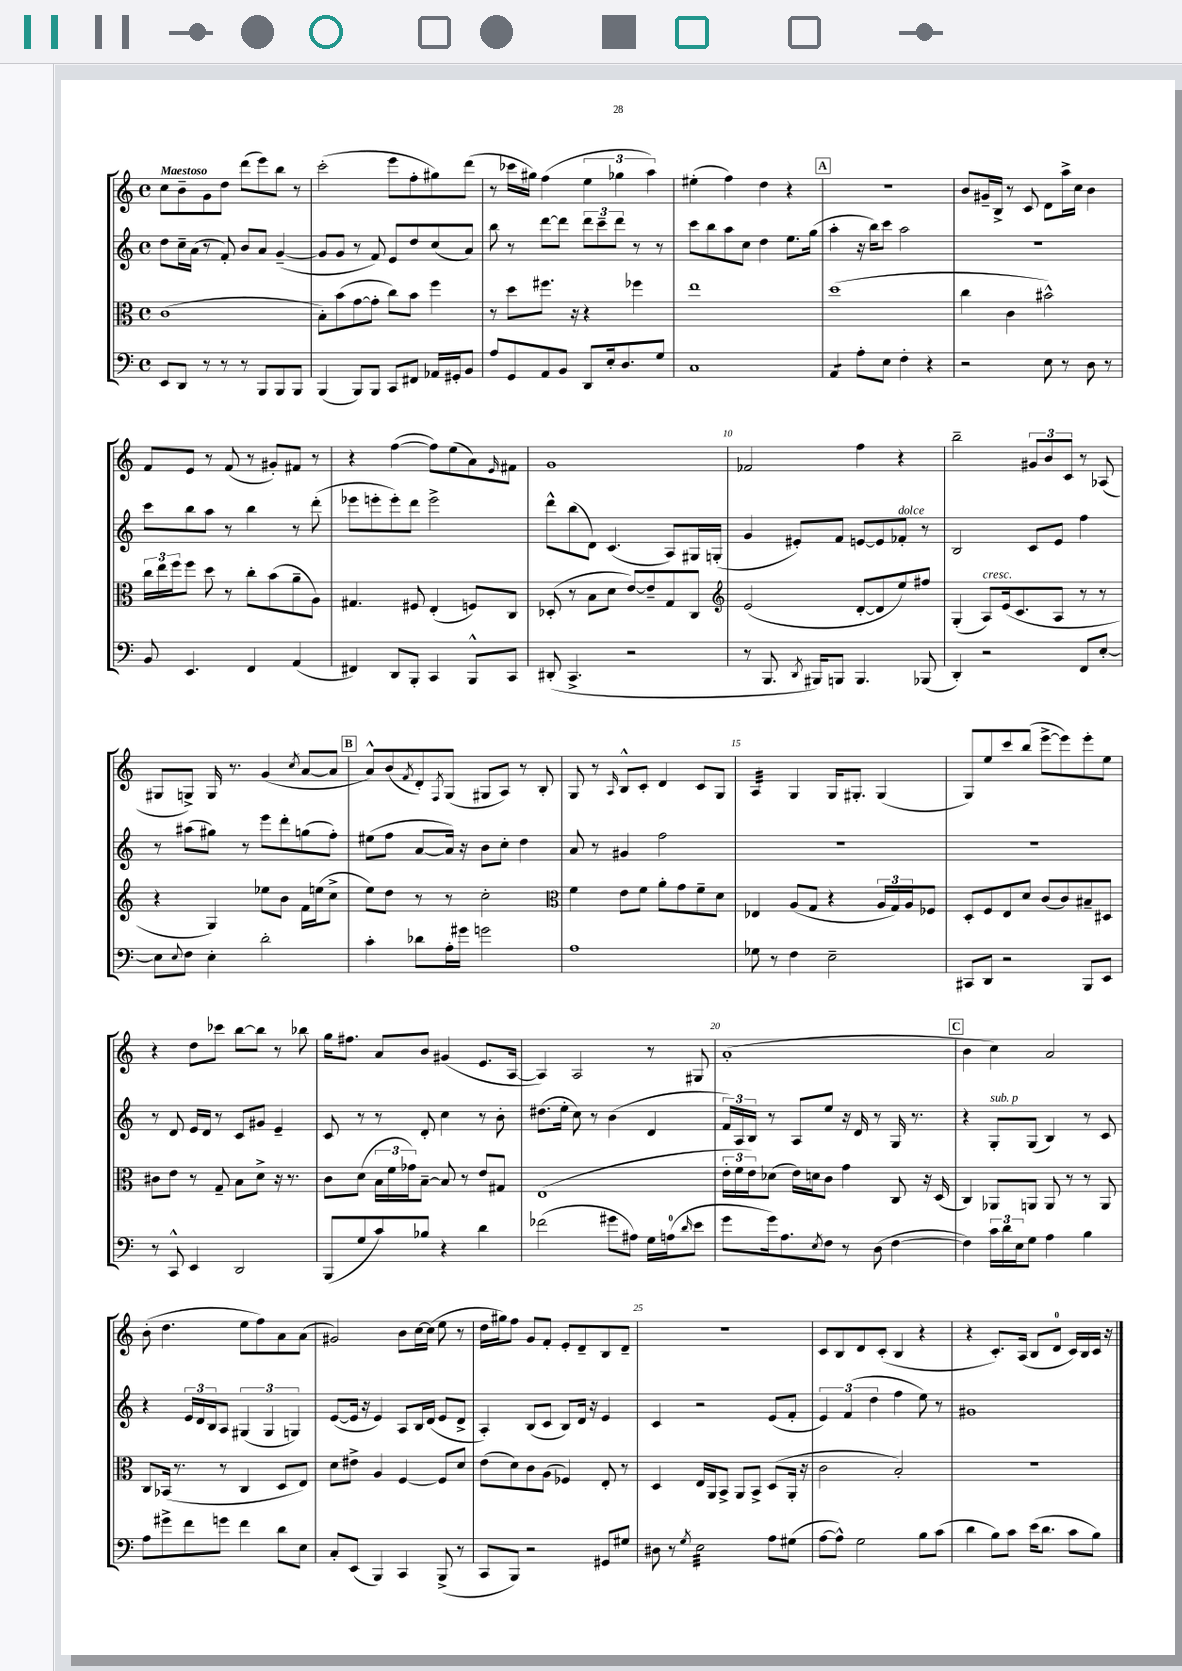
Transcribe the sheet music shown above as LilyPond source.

<<
\new StaffGroup <<
\new Staff = "s0" {
    \clef treble \key c \major \defaultTimeSignature \time 4/4 \tempo "Maestoso"
    c''8 b'8-- g'8 d''8 d'''8( e'''8) b''8 r8 |
    c'''2-.( e'''8 f''8-. gis''8) d'''8( |
    r8 ces'''16 gis''16) f''4( \tuplet 3/2 { e''4 ges''4 a''4) } |
    eis''4-.( f''4) d''4 r4 |
    \mark \markup { \box "A" } R1 |
    b'8 gis'16-- b16-> r8 c'8 d'8 a''16-> c''16 b'4 |
    f'8 e'8 r8 f'8( r8 gis'8-.) fis'8 r8 |
    r4 f''4~( f''8) e''8( a'8) \grace { e'16 } fis'8 |
    g'1 |
    fes'2 f''4 r4 |
    b''2-- \tuplet 3/2 { gis'8 b'8 c'8 } r8 aes8( |
    gis8 g8->) g16 r8. g'4( \acciaccatura { c''8 } a'8~ a'8 |
    \mark \markup { \box "B" } a'8-^) b'8( \acciaccatura { f'8 } d'8-.) \acciaccatura { f8 } g8( gis8 a8) r8 b8-. |
    g8 r8 \grace { a16 } b8-^ c'8-. d'4 c'8 g8 |
    a4:32 g4 g16 gis8.-. gis4( |
    g8) e''8 c'''8 b''8( e'''8~-> e'''8) e'''8-. e''8 |
    r4 d''8 ces'''8 b''8~ b''8 r8 bes''8 |
    g''16 fis''8. a'8 b'8 gis'4( e'8. a16~ |
    a4) a2 r8 gis8 |
    a'1-.( |
    \mark \markup { \box "C" } b'4 c''4) a'2 |
    b'8-.( d''4. e''8 f''8) a'8 a'8( |
    gis'2) b'8 c''16~ c''16( e''8 r8 |
    d''16 gis''16) f''8 g'8 f'8-. e'8-. d'8-- b8 d'8-- |
    R1 |
    c'8 b8 d'8 c'8-.( b4 r4 |
    r4 c'8.-.) a16( b8 d'8-0 c'16) b16 c'16 r16 \bar "|." |
}
\new Staff = "s1" {
    \clef treble \key c \major \defaultTimeSignature \time 4/4
    d''8 c''16-- a'16( r8 f'8-.) b'8 a'8 g'4~--( |
    g'8 g'8 r8 f'8) e'8 d''8 c''8( a'8) |
    b''8 r8 d'''8~ d'''8 \tuplet 3/2 { d'''8 c'''8-- d'''8 } r8 r8 |
    c'''8 b''8 a''8 c''8 d''4 e''8. g''16( |
    \mark \markup { \box "A" } a''4-. r16 b''16) c'''8 a''2 |
    R1 |
    c'''8 b''8 a''8 r8 b''4 r8 d'''8-.( |
    ees'''8 e'''8-. e'''8-.) d'''8 e'''2-> |
    d'''8-^ b''8( d'8) c'4.( a8) gis16 g16-.( |
    g'4 eis'8-.) f'8 e'8~ e'8 fes'8-.^\markup { \italic "dolce" } r8 |
    b2 c'8 e'8 f''4 |
    r8 ais''8( gis''8) r8 e'''8 d'''8-. g''8( f''8-.) |
    \mark \markup { \box "B" } eis''8( f''8 a'8~ a'16) r16 b'8 c''8-. d''4 |
    a'8 r8 gis'4 f''2 |
    R1 |
    R1 |
    r8 d'8 e'16 d'16 r8 c'8 gis'8 e'4-- |
    c'8 r8 r8 d'8-. c''4 r8 b'8-. |
    dis''8.( e''16-. c''8) r8 b'4( d'4 |
    \tuplet 3/2 { f'16) a16 b16 } r8 a8 e''8 r16 d'16 r8 g16 r8. |
    \mark \markup { \box "C" } r4 g8-.^\markup { \italic "sub. p" } g8( b4) r8 c'8 |
    r4 \tuplet 3/2 { e'16 d'16 b16 } a8 \tuplet 3/2 { gis4( gis4 g4) } |
    e'8~( e'16 r16 e'4) a8 b16 d'16( e'8 d'8-> |
    a4-.) b8( c'8 b8) d'16 r16 e'4 |
    c'4 r2 e'8( f'8-. |
    \tuplet 3/2 { e'4) f'4( d''4 } f''4 e''8) r8 |
    gis'1 \bar "|." |
}
\new Staff = "s2" {
    \clef alto \key c \major \defaultTimeSignature \time 4/4
    c'1( |
    b8-.) b'8( g'8~ g'8-. c''8) b'8 f''4 |
    r8 d''8 fis''8. r16 r4 fes''4 |
    e''1 |
    \mark \markup { \box "A" } d''1( |
    c''4 c'4 bis'2-^) |
    \tuplet 3/2 { c''16 e''16 f''16 } f''8 d''8 r8 c''8-. b'8( a'8-- a8) |
    gis4. fis8 e4-.( f8) c8 |
    des8-.( r8 b8 d'8 e'8~) e'8-- g8 c8 |
    \clef treble e'2( d'8~-. d'8 e''8) fis''8 |
    g4-.( a8^\markup { \italic "cresc." }) e'16( c'8. a8 r8 r8 |
    r4 g4) ees''8 b'8 f'16 e''16( c''8-> |
    \mark \markup { \box "B" } e''8) d''8 r8 r8 c''2-. |
    \clef alto f'4 e'8 f'8 a'8-. g'8 f'8-- d'8 |
    ees4 a8( g8 r4 \tuplet 3/2 { a16 g16) a16 } fes8 |
    d8-. f8 e8 d'8 c'8( c'8) bis8-- dis8 |
    cis'8 e'8 r8 g8-- b8 d'8-> r16 r8. |
    c'8 d'8( \tuplet 3/2 { b16 f'16 ges'16) } b8~-- b8 r8 e'8 gis8 |
    e1( |
    \tuplet 3/2 { e'16-. f'16 e'16) } des'8( e'16) d'16 c'8 g'4 c8 r16 d16( |
    \mark \markup { \box "C" } c4) aes,8 a,8 a,8 r8 r8 a,8 |
    c8 bes,16( r8. r8 c4 d8 e8) |
    d'8 eis'8-> a4 f4~ f8 d'8 |
    e'8( d'8) c'8 a8( fes4) e8-. r8 |
    d4 e16 a,16 b,8-> a,8 b,8-> d8( a,16-. r16 |
    c'2 b2-.) |
    R1 \bar "|." |
}
\new Staff = "s3" {
    \clef bass \key c \major \defaultTimeSignature \time 4/4
    e,8 d,8 r8 r8 r8 b,,8 b,,8 b,,8 |
    b,,4( b,,8) b,,8 c,8 fis,8 aes,16 gis,16-. b,8 |
    a8 g,8 a,8 b,8 d,8 e16-. d8. g8 |
    c1 |
    \mark \markup { \box "A" } a,4:8 a8-. e8 f4-. r4 |
    r2 e8 r8 d8 r8 |
    b,8 e,4. f,4 a,4( |
    fis,4) d,8 b,,8-. c,4 b,,8-^ c,8 |
    dis,8-.( c,4.-> r2 |
    r8 b,,8. \acciaccatura { d,8 } bis,,16) b,,8 b,,4. bes,,8( |
    d,4-.) r2 f,8 e8~-. |
    e8 \appoggiatura { e8 } f8 e4-. d'2-. |
    \mark \markup { \box "B" } c'4-. des'8 a16-. gis'16 g'2 |
    a1 |
    ges8 r8 f4 e2-- |
    cis,8 d,8 r2 b,,8 e,8 |
    r8 c,8-^ e,4 d,2 |
    b,,8( g8 c'8) bes8 r4 d'4 |
    fes'2( gis'8 ais8) g16 a16-0( \grace { d'16 } e'8 |
    g'8 g'16) a8. \acciaccatura { e8 } f8 r8 d8( f4~ |
    \mark \markup { \box "C" } f4) \tuplet 3/2 { c'16 d'16 e16 } g8 a4 b4 |
    a8 gis'8-> f'8 g'8 f'4 d'8 e8 |
    c8-. e,8( b,,4) c,4 b,,8->( r8 |
    c,8 b,,8) r2 gis,8 gis8 |
    dis8 r8 \acciaccatura { g8 } e2:32 a8 gis8( |
    a8~ a8-^) g2 b8 c'8( |
    d'4 b8) c'8 e'16( d'8. c'8 b8) \bar "|." |
}
>>
>>
\layout { \context { \Score \override BarNumber.break-visibility = ##(#f #t #t) barNumberVisibility = #(every-nth-bar-number-visible 5) } }
